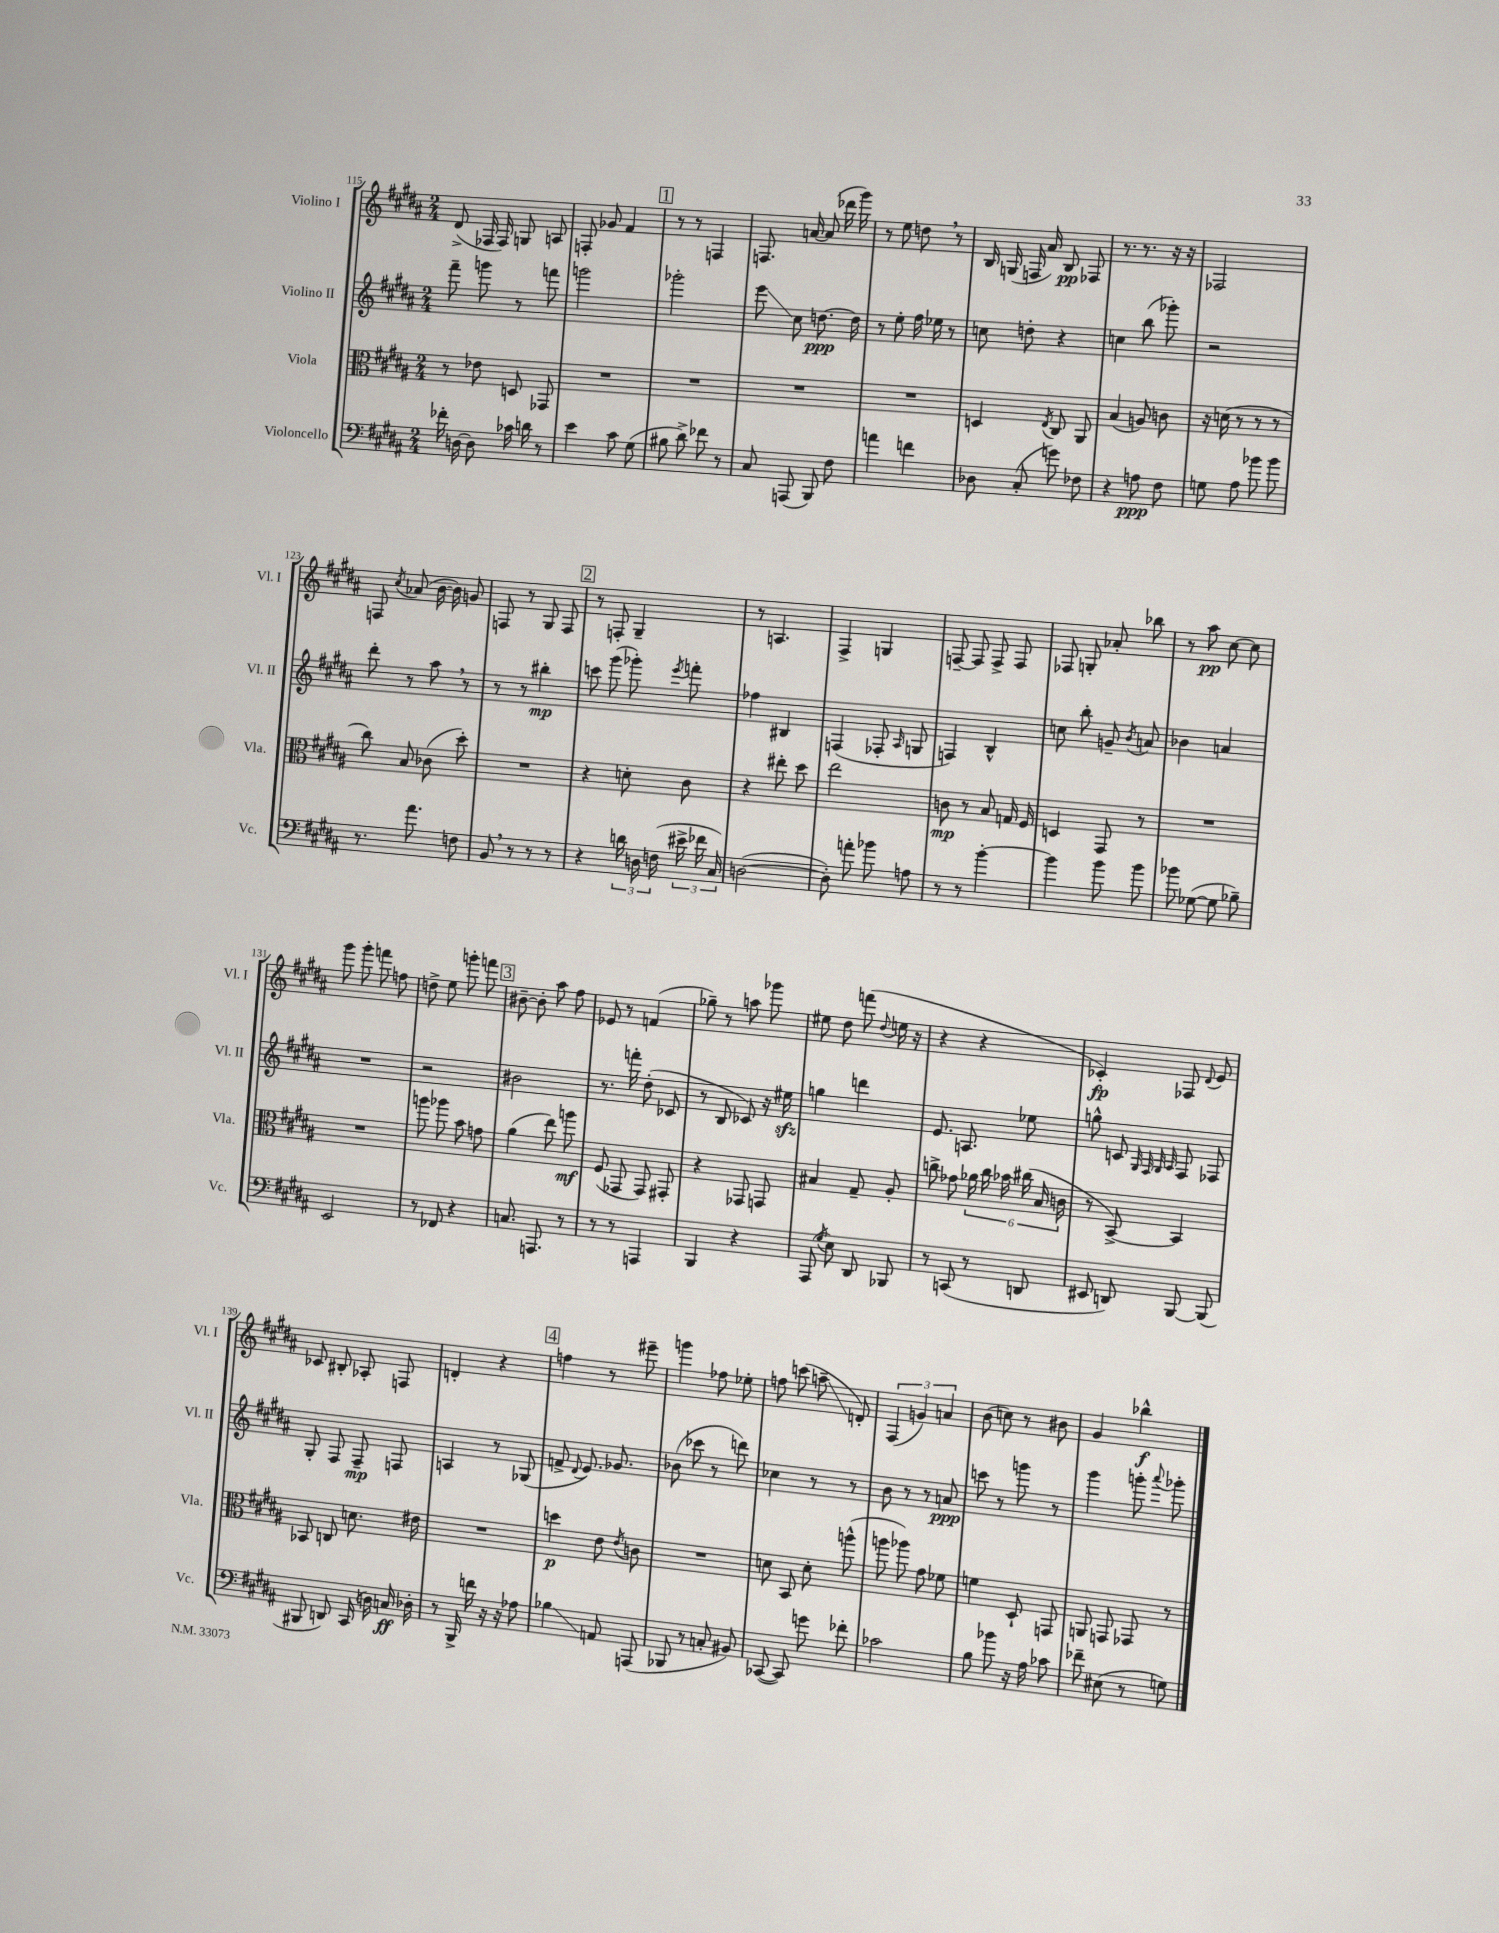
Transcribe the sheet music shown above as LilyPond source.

<<
\new StaffGroup <<
\new Staff = "s0" \with { instrumentName = "Violino I" shortInstrumentName = "Vl. I" } {
    \clef treble \key b \major \numericTimeSignature \time 2/4
    \autoBeamOff dis'8->( fes16 fes16) g8 a8 |
    f8-. ges'8 fis'4 |
    \mark \markup { \box "1" } r8 r8 f4 |
    f8. a'16~ a'8( des'''16 gis'''16) |
    r8 e''8 d''8 \breathe r8 |
    b16 g16( f16 ais'16) b8\pp fes8 |
    r8. r8. r16 r16 |
    fes2 |
    f8 \acciaccatura { cis''8 } aes'8( b'16~ b'16) g'8 |
    f8 r8 gis8 f8 |
    \mark \markup { \box "2" } r8 f8-. gis4-- |
    r8 a4. |
    fis4-> g4 |
    f8~-- f8 f8-> f8 |
    fes8 g8-. aes'8-. bes''8 |
    r8 ais''8\pp cis''8~ cis''8 |
    gis'''8 gis'''8-. f'''8 f''8 |
    d''8-> e''8 g'''8-. f'''8 |
    \mark \markup { \box "3" } bis'8~-- bis'8-. ais''8 fis''8 |
    ees'8 r8 f'4( |
    ges''8--) r8 a''8 ges'''8 |
    eis''8 dis''8 f'''8( \appoggiatura { dis''8 } e''16 r16 |
    r4 r4 |
    ces'4-.\fp) fes8 \appoggiatura { dis'8 } e'8 |
    ces'8 bis8-. aes8-. f8 |
    d'4-. r4 |
    \mark \markup { \box "4" } f''4 r8 eis'''8-- |
    g'''4 fes''8 ees''8-. |
    f''8 c'''8( a''8--\glissando d'8-.) |
    \tuplet 3/2 { fis4( g'4) a'4 } |
    b'8( c''8) r8 bis'8 |
    gis'4 bes''4-^\f \bar "|." |
}
\new Staff = "s1" \with { instrumentName = "Violino II" shortInstrumentName = "Vl. II" } {
    \clef treble \key b \major \numericTimeSignature \time 2/4
    \autoBeamOff fis'''8-- g'''8 r8 f'''8 |
    g'''2 |
    \mark \markup { \box "1" } ges'''2-. |
    e'''8\glissando cis''8 d''8.~\ppp d''16 |
    r8 e''8-. fis''16 ees''16 r8 |
    c''8 d''8-. r4 |
    c''4 b''8( ges'''8-.) |
    r2 |
    dis'''8-. r8 ais''8 \breathe r8 |
    r8 r8 bis''4-.\mp |
    \mark \markup { \box "2" } c'''8 gis'''8( ges'''8-.) \acciaccatura { e'''8 } f'''8-. |
    fes''4 bis4 |
    f4( fes8-. \grace { ais16 } g8 |
    f4) b4-^ |
    c''8 b''8-. g'8-- \acciaccatura { b'8 } a'8 |
    bes'4 a'4 |
    R2 |
    r2 |
    \mark \markup { \box "3" } bis'2 |
    r8. f'''16-. dis''8-.( ces'8 |
    r8 b8 ces'8) r16 eis''16\sfz |
    g''4 d'''4 |
    e'8. a8. ees''8 |
    g''8-^ c'8 \grace { gis32 fis32 gis32 ais32 } fis8 fes8 |
    gis8-. fis8 fis8--\mp f8 |
    a4 r8 ges8( |
    \mark \markup { \box "4" } f'8-> \appoggiatura { dis'8 } e'8.) ges'8. |
    bes'8( ces'''8 r8 d'''8) |
    ces''4 r8 r8 |
    b'8 r8 r8 a'8\ppp |
    c'''8 r8 g'''8 r8 |
    gis'''4 g'''8-. \appoggiatura { ais'''8 } ges'''8-. \bar "|." |
}
\new Staff = "s2" \with { instrumentName = "Viola" shortInstrumentName = "Vla." } {
    \clef alto \key b \major \numericTimeSignature \time 2/4
    \autoBeamOff r8 ees'8 d8 ges,8 |
    R2 |
    \mark \markup { \box "1" } R2 |
    R2 |
    R2 |
    d4 \acciaccatura { e8 } cis8 ais,8 |
    b4( a8) c'8 |
    r16 d'16( r8 r8 r8 |
    cis''8) b8 ces'8( dis''8-.) |
    R2 |
    \mark \markup { \box "2" } r4 d'8-. cis'8 |
    r4 eis''8-. dis''8 |
    e''2 |
    c'8\mp r8 b8 g16 fis16 |
    d4 gis,8 r8 |
    R2 |
    R2 |
    a''8 aes''8 b'8 g'8 |
    \mark \markup { \box "3" } ais'4( e''8) a''8\mf |
    fis8( ges,8 ges,8) gis,8-. |
    r4 ges,8 g,8 |
    bis4 gis8-- ais8-. |
    c''8-> ges'8 \tuplet 6/4 { aes'16 c''16 bes'16 cis''16( b16 c'16 } |
    r8 b,8~->) b,4 |
    bes,8 c8 d'8. eis'16 |
    R2 |
    \mark \markup { \box "4" } d''4\p e'8 \acciaccatura { e'8 } c'8 |
    R2 |
    d'8 b,8 d'8-. a''8-^( |
    a''8 aes''8) gis'8 fes'8 |
    f'4 dis8-! g,8 |
    a,8 g,8 ges,8 r8 \bar "|." |
}
\new Staff = "s3" \with { instrumentName = "Violoncello" shortInstrumentName = "Vc." } {
    \clef bass \key b \major \numericTimeSignature \time 2/4
    \autoBeamOff fes'16-. d16~ d8 ces'16 d'16 r8 |
    e'4 cis'8 gis8( |
    \mark \markup { \box "1" } bis8 dis'8->) fes'8 r8 |
    cis8 a,,8( b,,8) fis8 |
    a'4 f'4 |
    des8 cis8-.( g'8) fes8 |
    r4 a8\ppp fis8 |
    g8 ais8 bes'8 bes'8 |
    r8. ais'8. f8 |
    b,8 \breathe r8 r8 r8 |
    \mark \markup { \box "2" } r4 \tuplet 3/2 { d'16 d16 f16( } \tuplet 3/2 { eis'16-> fes'16 cis16) } |
    d2~( |
    d8-.) a'8-. bes'8 a8 |
    r8 r8 b'4~-. |
    b'4 b'8 b'8 |
    bes'8 ges8~( ges8 bes8--) |
    e,2 |
    r8 fes,8 r4 |
    \mark \markup { \box "3" } c8. a,,8. r8 |
    r8 r8 a,,4 |
    b,,4 r4 |
    ais,,8( \acciaccatura { gis8 } e8) dis,8 bes,,8 |
    r8 c,8( r8 d,8 |
    eis,8 d,8) b,,8~ b,,8( |
    bis,,8 d,8) cis,16( d16) c16\ff des16-. |
    r8 b,,16-> f'16 r16 r16 aes8 |
    \mark \markup { \box "4" } bes4\glissando a,8 a,,8( |
    bes,,8 r8 c8-. bis,8) |
    ces,8~( ces,8) g'8 fes'8-. |
    ces'2 |
    b8 bes'8 r16 ais16 ces'8 |
    fes'8-- eis8( r8 g8) \bar "|." |
}
>>
>>
\layout { \context { \Score currentBarNumber = #115 } }
